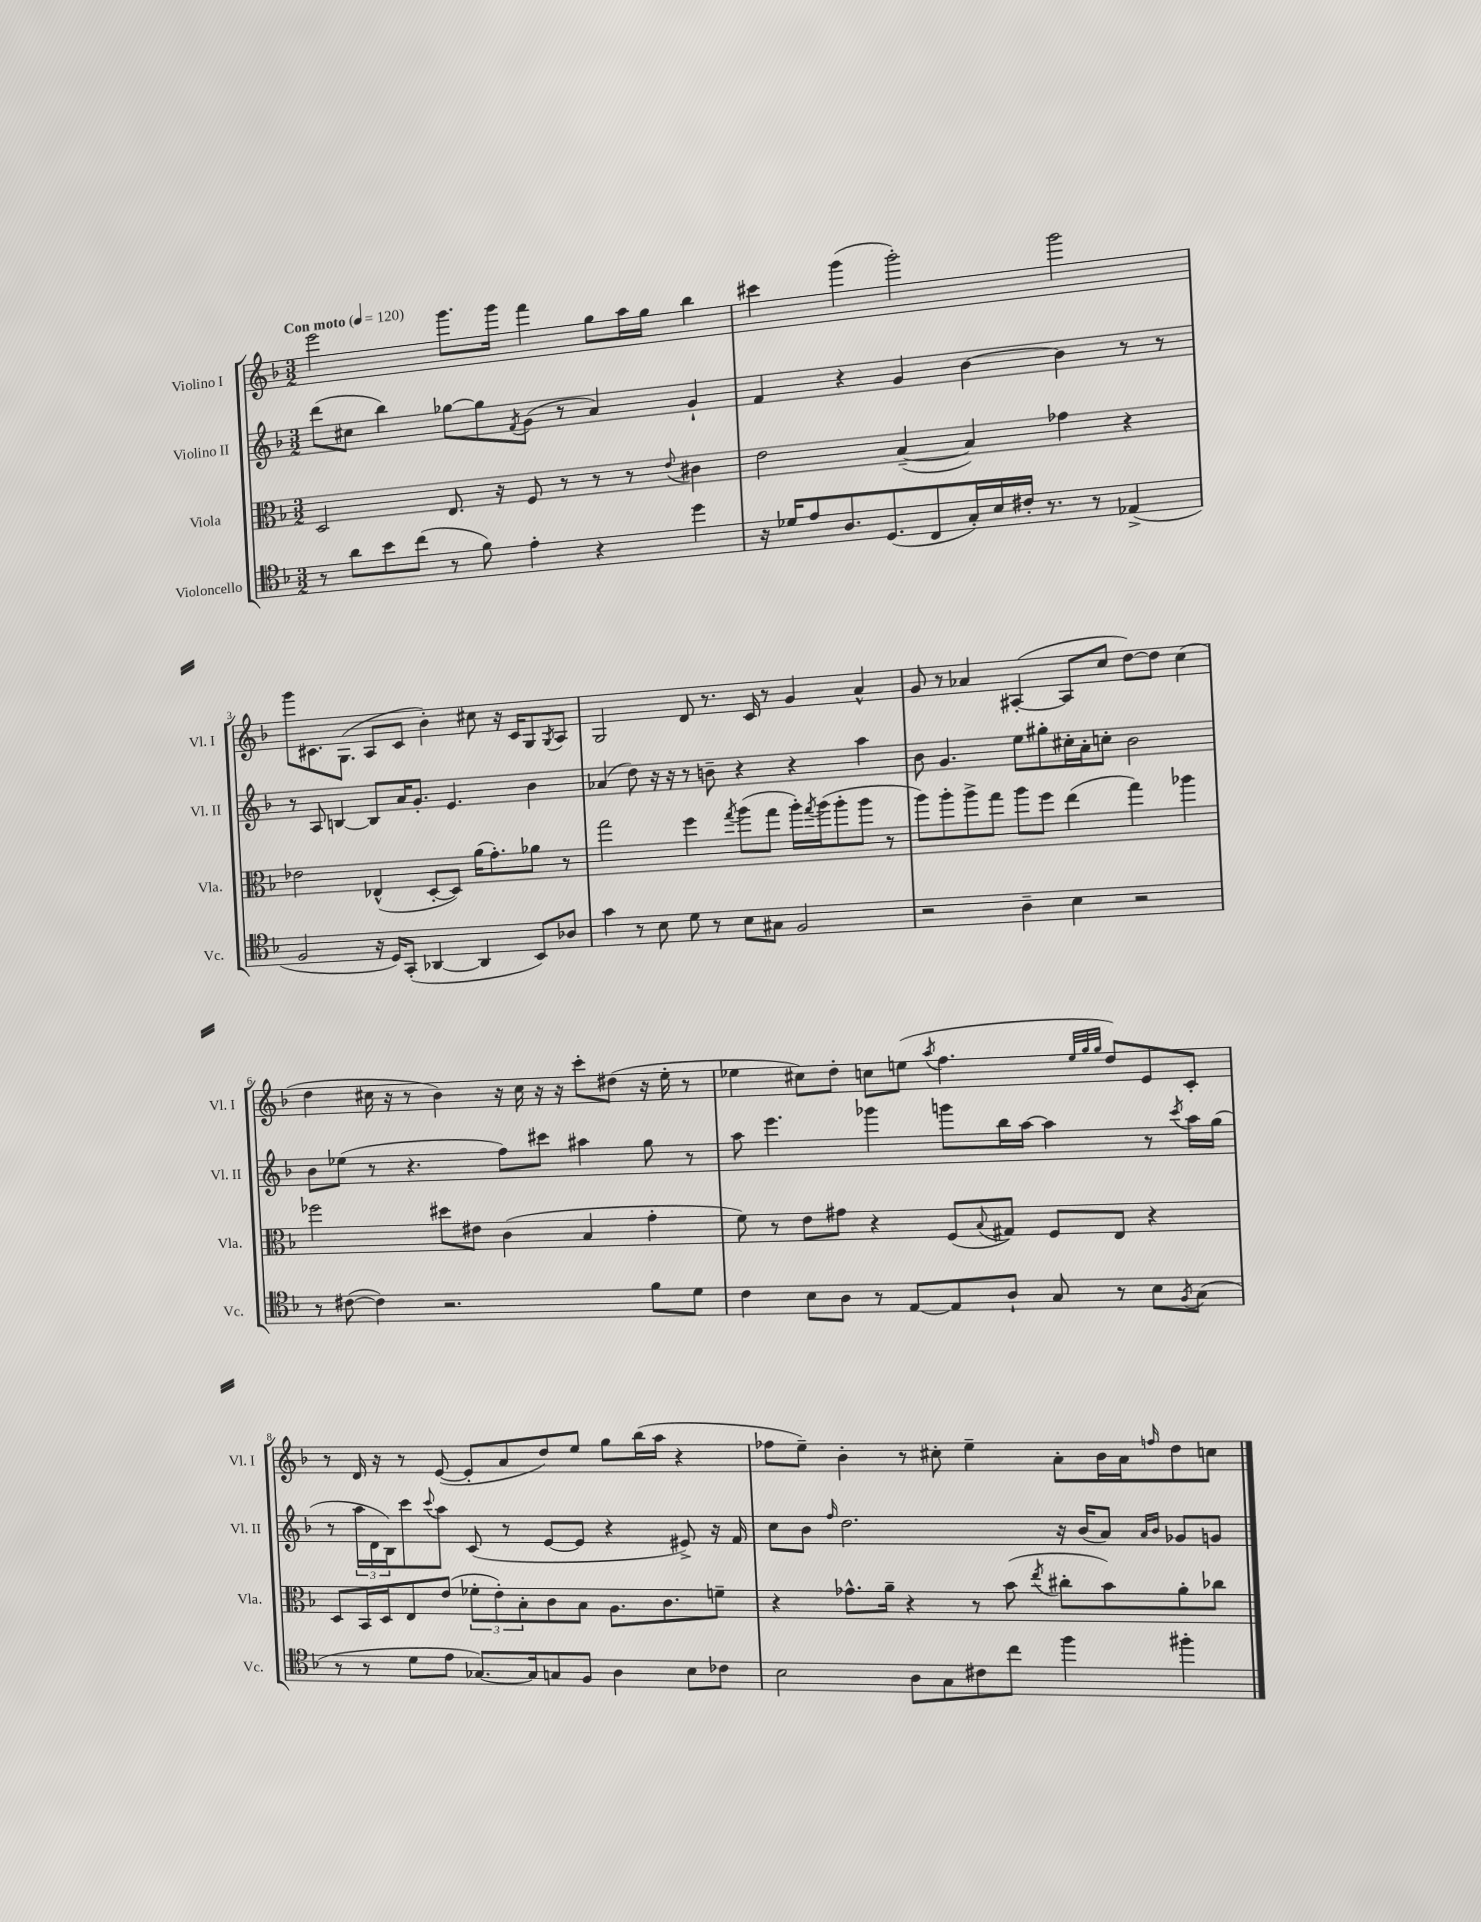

**kern	**kern	**kern	**kern
*staff4	*staff3	*staff2	*staff1
*clefC4	*clefC3	*clefG2	*clefG2
*k[b-]	*k[b-]	*k[b-]	*k[b-]
*M3/2	*M3/2	*M3/2	*M3/2
*MM120	*MM120	*MM120	*MM120
8r	2D	(8ddd	2eee
8a	.	8cc#	.
8b-	.	4bb-)	.
(8cc	.	.	.
8r	8.E	[8gg-	8.ggg
8f)	.	8gg-]	.
.	16r	.	16ggg
.	.	8qf	.
4e'	8F	(8g	4fff
.	8r	8r	.
4r	8r	4a)	8gg
.	8r	.	16aa
.	.	.	16gg
.	8qqe	.	.
4dd	4c#	4g`	4bb-
=	=	=	=
16r	2e	4f	4ccc#
16d-	.	.	.
8e	.	.	.
8.A	.	4r	(4ggg
(8.D	.	.	.
.	([4B-~	4g	2ggg')
8C	.	.	.
16G')	4B-])	[4b-	.
16B-	.	.	.
16c#'	.	.	.
8.r	.	.	.
.	4g-	4b-]	2ggg
8r	.	.	.
(4E-^	4r	8r	.
.	.	8r	.
=	=	=	=
2F	2e-	8r	8ggg
.	.	8A	8.c#
.	.	[4B	.
.	.	.	(8.G
16r	(4E-^^	8B]	8A
16D)	.	.	.
(8GG'	.	16a	8c#
.	.	8.g'	.
[4AA-	[8D'	.	4b-')
.	8D])	4.e	.
4AA-]	(16a	.	8cc#
.	8.g')	.	.
.	.	.	16r
.	.	.	16c#
8BB-)	8a-	4b-	8G
.	.	.	8qG
8A-	8r	.	8A
=	=	=	=
4g	2gg	(4a-	2G
8r	.	8dd)	.
8B-	.	16r	.
.	.	16r	.
8d	4ff	8r	8d
8r	.	8b~	8.r
.	8qgg	.	.
8B-	(8aa	4r	.
.	.	.	16c
8G#	8gg	.	8r
2F	16aa')	4r	4g
.	8qgg	.	.
.	(16aa	.	.
.	8aa'	.	.
.	8aa	4aa	4a^^
.	8r	.	.
=	=	=	=
2r	8aa)	8b-	8g
.	8aa'	4.g	8r
.	8aa^	.	4a-
.	8gg	.	.
4A~	8aa	8ee	([4A#'
.	8ff	8gg#'	.
4B-	(4ee	16cc#'	8A#]
.	.	16a'	.
.	.	8cc'	8cc
2r	4gg)	2b-	[8dd)
.	.	.	8dd]
.	4aa-	.	(4cc
=	=	=	=
8r	2ff-	8b-	4dd
([8c#	.	(8ee-	.
4c#])	.	8r	16cc#
.	.	.	16r
.	.	4.r	8r
2.r	8dd#	.	4b-)
.	8e#	.	.
.	(4c	8ff)	16r
.	.	.	16cc#
.	.	8ccc#	16r
.	.	.	16r
.	4B-	4aa#	8ccc'
.	.	.	(8dd#
8f	4g'	8gg	16r
.	.	.	16ee'
8d	.	8r	8r
=	=	=	=
4c	8f)	8aa	4ee-
.	8r	4.eee	.
8B-	8e	.	8cc#)
8A	8g#	.	8dd'
8r	4r	4ggg-	8cc
[8E	.	.	(8ee
.	.	.	8qaa
8E]	(8F	8ggg	4.ff
.	8qqB-	.	.
8A`	8G#)	16bb-	.
.	.	[16aa	.
8G	8F	4aa]	.
.	.	.	32qqee
.	.	.	32qqgg
.	.	.	32qqgg
8r	8E	.	8dd)
8B-	4r	8r	8e
8qF	.	8qccc	.
(8G	.	16aa	8c'
.	.	(16gg	.
=	=	=	=
8r	8D	8r	8r
8r	16BB-	24aa	16d
.	.	24d	.
.	16D	.	16r
.	.	24B-)	.
8d	8E	8ccc	8r
.	.	8qqccc	.
8e	(8e	8aa	([8e
[8.G-)	12f-'	(8c	8e']
.	12e')	.	.
.	.	8r	8a
.	12B-'	.	.
16G-]	.	.	.
8G	8c	[8e	8dd)
8F	8B-	8e]	8ee
4A	8.A	4r	8gg
.	.	.	(16bb-
.	8.c	.	16aa
8B-	.	8e#^)	4r
8c-	8f~	16r	.
.	.	16f	.
=	=	=	=
2B-	4r	8cc	8ff-
.	.	8b-	8ee~)
.	.	16qqff	.
.	8.g-^^	2.dd	4b-'
.	16a~	.	.
8A	4r	.	8r
8G	.	.	8cc#'
8c#	8r	.	4ee~
8cc	(8b-	.	.
.	8qee	.	.
4ff	8cc#'	16r	8a'
.	.	(16b-	.
.	8b-)	8a)	16b-
.	.	.	16a
.	.	16qqa	.
.	.	16qqb-	16qqff
4ff#'	8a'	8g-	8dd
.	8cc-	8g	8cc
==	==	==	==
*-	*-	*-	*-
